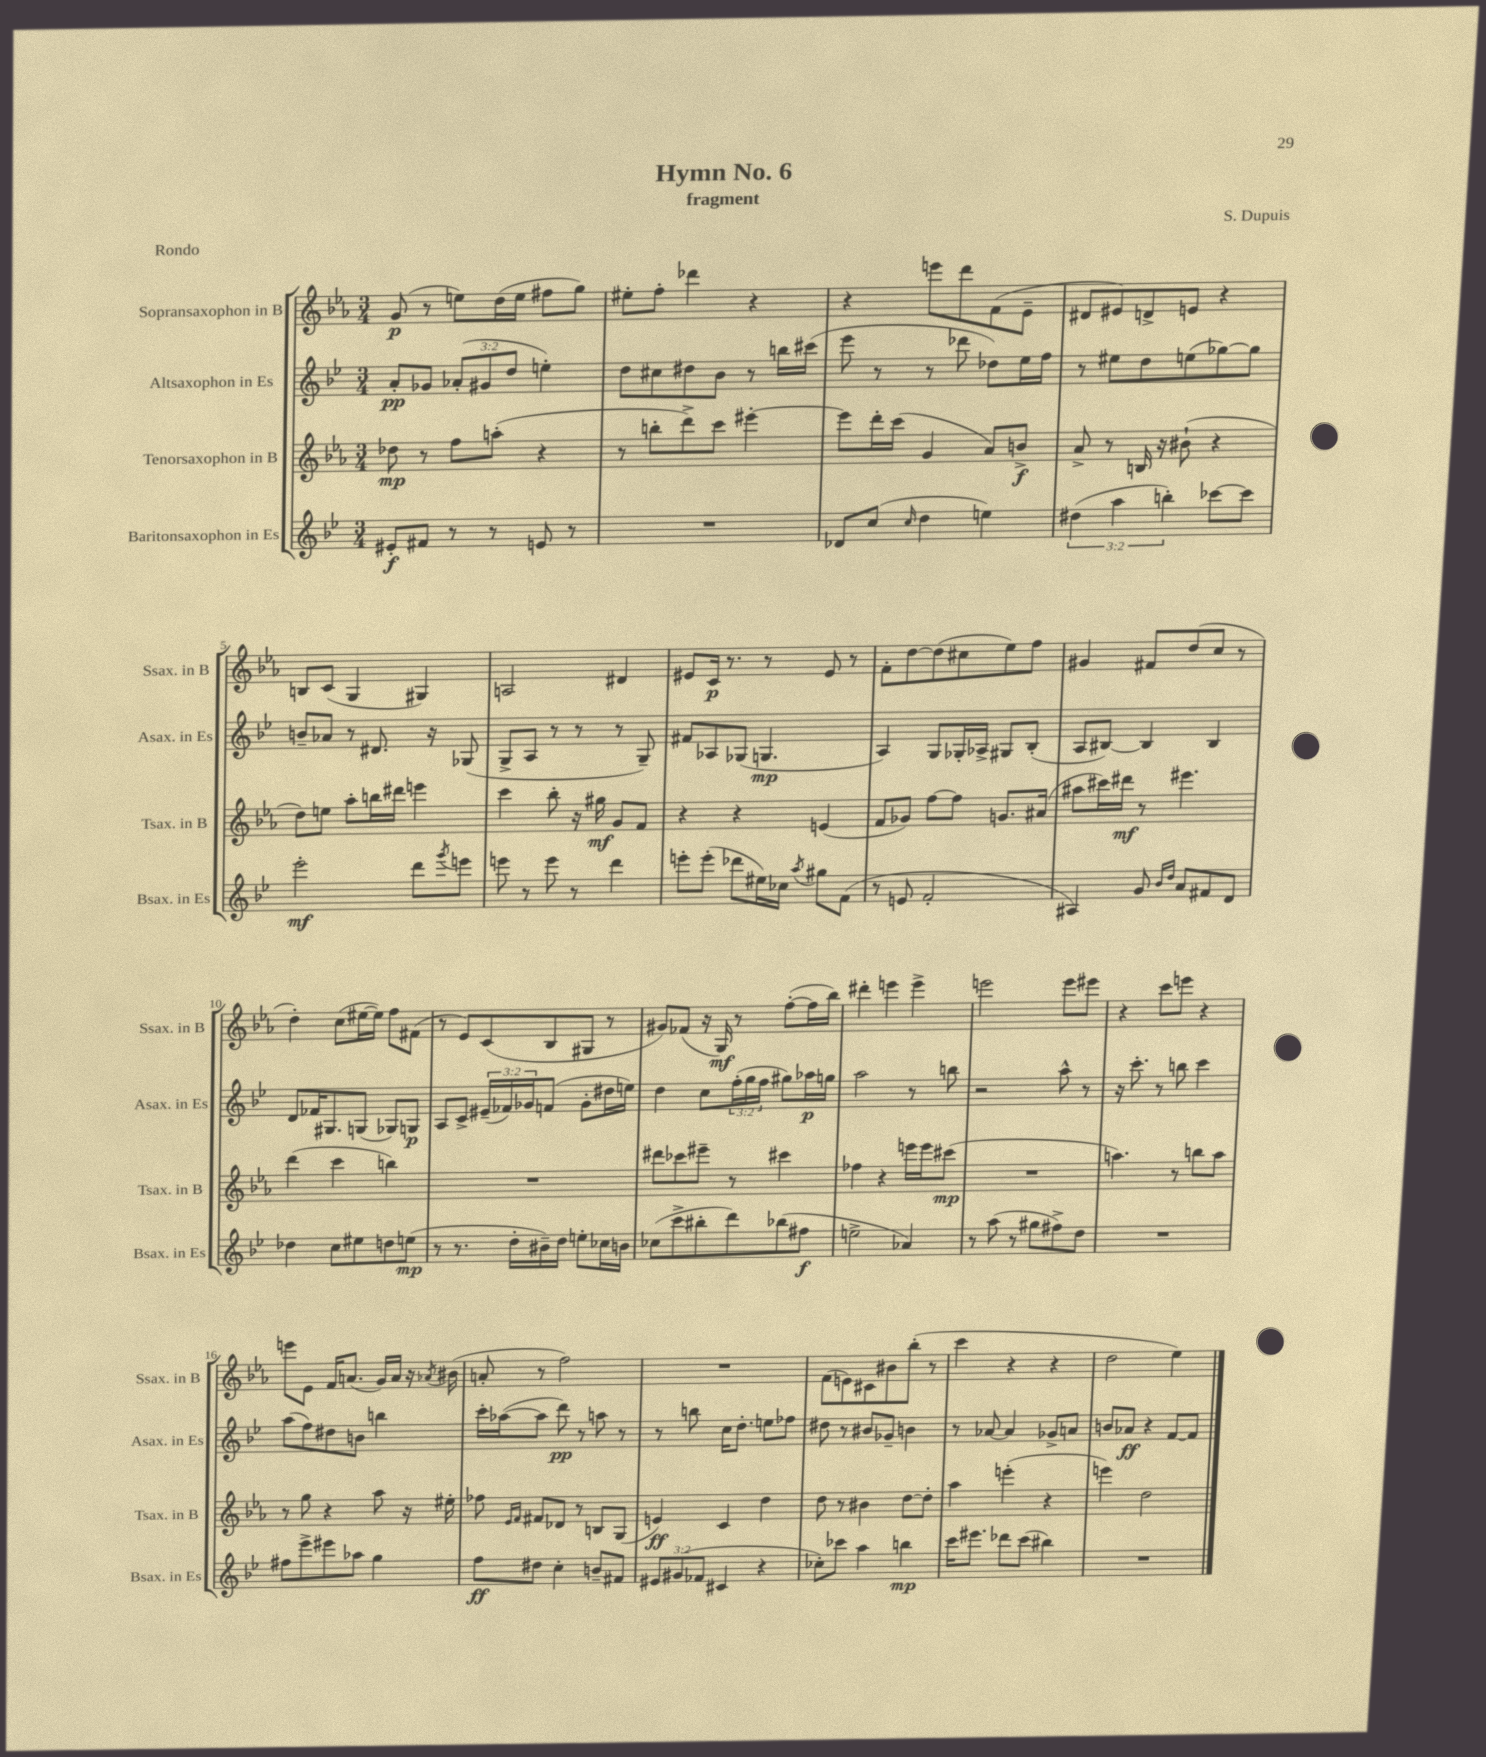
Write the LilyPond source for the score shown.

\header { title = "Hymn No. 6" composer = "S. Dupuis" subtitle = "fragment" piece = "Rondo" }
<<
\new StaffGroup <<
\new Staff = "s0" \with { instrumentName = "Sopransaxophon in B" shortInstrumentName = "Ssax. in B" } {
    \clef treble \key ees \major \numericTimeSignature \time 3/4
    g'8\p( r8 e''8) d''16( e''16 fis''8 g''8) |
    eis''8-. f''8-. des'''4 r4 |
    r4 e'''8 d'''8 f'8( ees'8-- |
    dis'8 eis'8) d'8-> e'8 r4 |
    b8 c'8( g4 gis4) |
    a2 dis'4 |
    eis'8 c'16\p r8. r8 eis'8 r8 |
    f'8-. d''8~ d''8( cis''8 ees''8) f''8 |
    gis'4 fis'8 d''8( c''8 r8 |
    d''4-.) c''8( eis''16~ eis''16) f''8 fis'8( |
    r8 ees'8) c'8( bes8 gis8 r8 |
    gis'8) fes'8( r16 g16\mf) r8 f''8~-.( f''16 bes''16) |
    dis'''4-. e'''4 e'''4-> |
    e'''2 e'''8 eis'''8 |
    r4 c'''8 e'''8 r4 |
    e'''8 ees'8 f'16 a'8.( g'16) a'16 r16 \acciaccatura { aes'8 } bis'16( |
    a'8-. r8 f''2) |
    R2. |
    f'8( e'8) cis'8 bis'8 bes''8-.( r8 |
    c'''4 r4 r4 |
    d''2 ees''4) \bar "|." |
}
\new Staff = "s1" \with { instrumentName = "Altsaxophon in Es" shortInstrumentName = "Asax. in Es" } {
    \clef treble \key bes \major \numericTimeSignature \time 3/4 \override Staff.TupletNumber.text = #tuplet-number::calc-fraction-text
    a'8-.\pp ges'8 \tuplet 3/2 { aes'8-.( gis'8 d''8 } e''4-.) |
    d''8 cis''8 dis''8 bes'8 r8 b''16 cis'''16( |
    ees'''8 r8 r8 des'''8 des''8) ees''16 f''16 |
    r8 eis''8 d''8 e''8( ges''8~) ges''8 |
    b'8-- aes'8 r8 dis'8. r16 ges8( |
    g8-> a8 r8 r8 r8 g8--) |
    fis'8 aes8 ges8( g4.\mp |
    a4) g8 ges16-. aes16-> gis8 bes8-.( |
    a8 bis8~) bis4 bis4 |
    d'8 fes'16 gis8. g8( ges8) g8\p |
    a8 c'8-> \tuplet 3/2 { eis'16--( fes'16) ges'16 } f'8( ges'8-. dis''16 e''16) |
    d''4 c''8 \tuplet 3/2 { f''16-.( g''16 f''16 } gis''8) aes''16\p g''16 |
    a''2 r8 b''8 |
    r2 a''8-^ r8 |
    r16 c'''8.-. r8 b''8 c'''4 |
    a''8( f''8) dis''8 b'8 b''4 |
    c'''16-. aes''16~( aes''8 d'''8\pp) r8 a''8 r8 |
    r8 b''8 c''16 d''8.-. e''8 fes''8 |
    dis''8 r8 bis'8 ges'8-- b'4 |
    r8 aes'8~ aes'4 ges'8-> a'8 |
    b'8 aes'8\ff r4 f'8~ f'8 \bar "|." |
}
\new Staff = "s2" \with { instrumentName = "Tenorsaxophon in B" shortInstrumentName = "Tsax. in B" } {
    \clef treble \key ees \major \numericTimeSignature \time 3/4
    des''8\mp r8 f''8 a''8-.( r4 |
    r8 b''8-. d'''8->) c'''8 eis'''4~-. |
    eis'''8 d'''16-. c'''16( g'4 aes'8) b'8->\f |
    aes'8-> r8 b16 r16 bis'8-!( r4 |
    d''8) e''8 aes''8-. b''16 dis'''16 e'''4 |
    c'''4 bes''8-. r16 gis''16\mf g'8 f'8 |
    r4 r4 e'4( |
    f'8 ges'8) f''8~ f''8 g'8. ais'16( |
    ais''8 cis'''16) dis'''16\mf r8 eis'''4. |
    d'''4( c'''4 b''4) |
    R2. |
    dis'''8 ces'''8 eis'''8-- r8 cis'''4 |
    fes''4 r4 e'''16 e'''16 cis'''8\mp( |
    R2. |
    a''4.) r8 b''8 a''8 |
    r8 g''8 r4 aes''8 r16 eis''16-. |
    fes''8 \grace { ees'16 f'16 } fis'8 des'8 r8 b8 g8( |
    e'4\ff) c'4 d''4 |
    d''8 r8 bis'4 d''8~ d''8-. |
    aes''4 e'''4-.( r4 |
    e'''4) d''2 \bar "|." |
}
\new Staff = "s3" \with { instrumentName = "Baritonsaxophon in Es" shortInstrumentName = "Bsax. in Es" } {
    \clef treble \key bes \major \numericTimeSignature \time 3/4 \override Staff.TupletNumber.text = #tuplet-number::calc-fraction-text
    eis'8-.\f fis'8 r8 r8 e'8 r8 |
    R2. |
    des'8 c''8( \grace { c''16 } d''4 e''4) |
    \tuplet 3/2 { dis''4( a''4 b''4-.) } ces'''8~ ces'''8 |
    ees'''2-.\mf d'''8 \acciaccatura { g'''8 } e'''8 |
    e'''8 r8 e'''8 r8 d'''4 |
    e'''8-. e'''8-.( des'''8 eis''16) ces''16 \acciaccatura { a''8 } gis''8 f'8( |
    r8 e'8 f'2-. |
    ais4) g'8 \grace { bes'16 d''16 } a'8 fis'8 d'8 |
    des''4 c''8 eis''8 d''8 e''8\mp( |
    r8 r8. d''16-. bis'16--) d''16 e''8-. ces''16 b'16 |
    ces''8( c'''8-> bis''8-. d'''8) bes''8( fis''8\f |
    e''2-> aes'4) |
    r8 a''8( r8 gis''8 fis''8->) d''8 |
    R2. |
    fis''8 ees'''8-> eis'''8 aes''8 g''4 |
    f''8\ff dis''8 c''4-. b'8-- fis'8 |
    \tuplet 3/2 { eis'8 gis'8( fes'8 } cis'4 r4 |
    ces''8-.) ces'''8 a''4 b''4\mp |
    c'''16 eis'''8. des'''8 c'''8( bis''4) |
    R2. \bar "|." |
}
>>
>>
